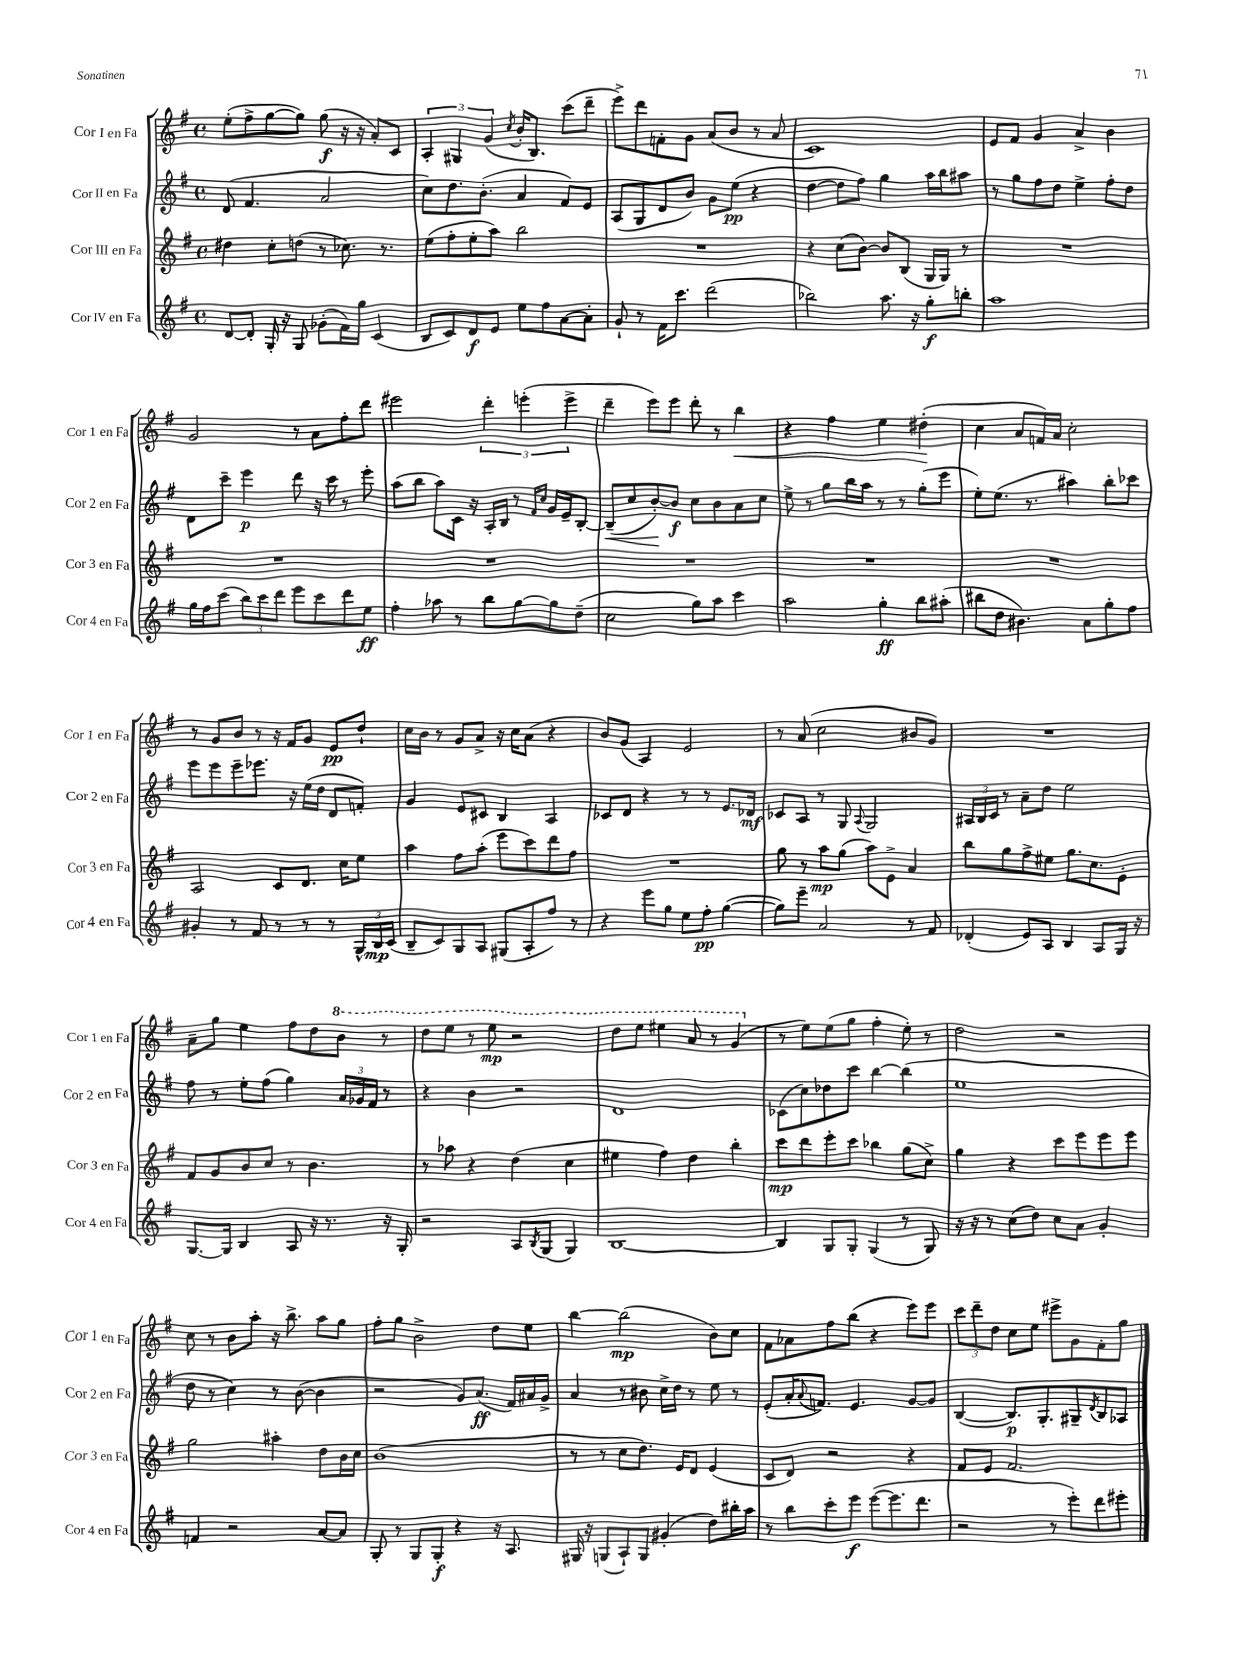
<<
\new StaffGroup <<
\new Staff = "s0" \with { instrumentName = "Cor I en Fa" shortInstrumentName = "Cor 1 en Fa" } {
    \clef treble \key g \major \defaultTimeSignature \time 4/4
    e''8-.( fis''8-> g''8~ g''8) g''8\f( r16 r16 a'8-.) c'8 |
    \tuplet 3/2 { a4-. gis4 g'4( } \acciaccatura { c''8 } b'16-. b8.) c'''8( d'''8-- |
    e'''8->) d'''8 f'8-. g'8 a'8( b'8 r8 a'8 |
    c'1) |
    e'8 fis'8 g'4 a'4-> b'4 |
    g'2 r8 a'8 fis''8-. d'''8 |
    eis'''2 \tuplet 3/2 { d'''4-. e'''4-.( e'''4-> } |
    d'''4-- e'''8) e'''8 d'''8-. r8 b''4\< |
    r4 fis''4 e''4 dis''4-.\!( |
    c''4 a'8 f'16) a'16 c''2-. |
    r8 g'8 b'8 r8 r16 fis'16 g'8 e'8\pp d''8-! |
    c''16 b'16 r8 g'8 a'8-> r16 c''16 a'8( r4 |
    b'8) g'8( a4) e'2 |
    r8 a'8( c''2 bis'8 g'8) |
    R1 |
    a'8-- g''8 e''4 fis''8 d''8 \ottava #1 b''8 r8 |
    d'''8 e'''8 r8 e'''8\mp r2 |
    d'''8 e'''8 eis'''4 a''8 r8 g''4( \ottava #0 |
    r8 e''8) e''8( g''8 fis''4-. e''8-.) r8 |
    d''2 r2 |
    c''8 r8 b'8 a''8-. r16 b''8.-> a''8 g''8 |
    fis''8-. g''8 b'2-> d''8 e''8 |
    b''4~ b''2\mp( b'8) c''8 |
    fis'8 aes'8 fis''8 b''8( r4 e'''8) e'''8 |
    \tuplet 3/2 { c'''8 d'''8-- d''8 } c''8 e''8 eis'''8-> g'8 fis'8-. g''8 \bar "|." |
}
\new Staff = "s1" \with { instrumentName = "Cor II en Fa" shortInstrumentName = "Cor 2 en Fa" } {
    \clef treble \key g \major \defaultTimeSignature \time 4/4
    d'8( fis'4. a'2 |
    c''8) d''8. b'8.-.( a'4 fis'8) e'8 |
    a8( g8 d'8 b'8) g'8 e''8\pp( r4 |
    d''4~ d''8 fis''8) g''4 a''16 b''16 ais''8 |
    r8 g''8 fis''8 d''8 e''4-> fis''8-. d''8 |
    d'8 c'''8-- e'''4\p d'''8 r16 c'''16 r8 e'''8-. |
    a''8( b''8 a''8) c'16 r16 a16-. b16 r8 \grace { fis'16 c''16 } g'16 e'16-- b8~-. |
    b8--\<( c''8 b'8~-.\!) b'8\f c''8 b'8 a'8 c''8 |
    e''8-> r8 g''8 b''16 a''16 r8 r8 g''8-.( e'''8 |
    e''8-.) e''8.( r8. ais''4) b''8-. ces'''8 |
    e'''8 e'''8 e'''8-- ees'''8. r16 e''16( d''16 d'8 f'8-.) |
    g'4 e'8 cis'8 b4 a4 |
    ces'8 d'8 r4 r8 r8 e'8. des'16\mf |
    ces'8 a8 r8 g8 \appoggiatura { a8 } g2 |
    \tuplet 3/2 { ais16 b16 c'16 } r8 a'8-- d''8 e''2 |
    fis''8 r8 e''8-. fis''8( g''4) \tuplet 3/2 { a'16 ges'16 fis'16 } r8 |
    r4 b'4 r2 |
    d'1 |
    ces'8( c''8) des''8 c'''8 b''4~ b''4( |
    e''1 |
    d''8 r8 c''4) r8 b'8~( b'4 |
    r2 g'8) a'8.\ff( fis'16) ais'16 g'16-> |
    a'4 r8 bis'8 c''16-> d''16 r8 e''8 r8 |
    e'8-.( a'16-. \appoggiatura { a'8 } f'8.) e'4. g'8~ g'8 |
    b4~( b8.\p) g8.-. gis8-- \acciaccatura { d'8 } b8 aes8 \bar "|." |
}
\new Staff = "s2" \with { instrumentName = "Cor III en Fa" shortInstrumentName = "Cor 3 en Fa" } {
    \clef treble \key g \major \defaultTimeSignature \time 4/4
    dis''4 c''8-. d''8( r8 ces''8.) r8. |
    e''8( fis''8-. e''8-. a''8) b''2 |
    R1 |
    r4 c''8( b'8~) b'8 b8( g16 g16) r8 |
    R1 |
    R1 |
    R1 |
    R1 |
    R1 |
    R1 |
    a2 c'8 d'8. c''16 e''8 |
    a''4 fis''8 a''8-.( e'''8 c'''8) d'''8 fis''8 |
    R1 |
    g''8 r8 a''8\mp g''8( a''8) e'8-> a'4 |
    b''8 g''8 fis''8-> eis''8 g''8. c''8. e'8-. |
    fis'8 g'8 b'8 c''8 r8 b'4. |
    r8 aes''8 r4 d''4( c''4 |
    eis''4 fis''4) d''4 b''4-. |
    c'''8\mp d'''8 e'''8-. c'''8 bes''4 g''8( c''8->) |
    g''4 r4 c'''8 e'''8 e'''8 e'''8 |
    g''2 ais''4-. d''8 b'16 c''16 |
    b'1( |
    r8 r8 c''8 d''8.) e'16 d'8 e'4( |
    c'8 d'8) r2 r4 |
    fis'8 e'8 fis'2. \bar "|." |
}
\new Staff = "s3" \with { instrumentName = "Cor IV en Fa" shortInstrumentName = "Cor 4 en Fa" } {
    \clef treble \key g \major \defaultTimeSignature \time 4/4
    d'8~ d'8-. g16-. r16 g8 ges'8-.( fis'16) g''16 c'4( |
    b8 c'8) d'8\f e'8 e''8 fis''8 a'8~ a'8-. |
    g'8-! r8 fis'16 c'''8. d'''2( |
    bes''2) a''8. r16 g''8-.\f b''8-. |
    a''1 |
    g''16 fis''16 c'''8( \tuplet 3/2 { b''8) c'''8 d'''8 } e'''8 c'''8 d'''8 e''8\ff |
    fis''4-. aes''8 r8 b''8 g''8~ g''8 d''8--( |
    c''2 g''8) a''8 c'''4 |
    a''2 g''4-.\ff b''8 ais''8-.( |
    bis''8 d''8 bis'4.) a'8 g''8-. fis''8 |
    gis'4-. r8 fis'8 r8 r8 r8 \tuplet 3/2 { g16-^ b16\mp c'16( } |
    b8-- c'8) g8 a8 gis8( a8-. fis''8) r8 |
    r4 e'''8 g''8 e''8 fis''8-.\pp g''4~( |
    g''8) e'''8-- a'2 r8 fis'8 |
    des'4-.( e'8) a8 b4 a8 g16 r16 |
    g8.~ g16 b4 a8 r16 r8. r16 g16-. |
    r2 a8 \acciaccatura { b8 } g8( g4) |
    b1~ |
    b4 g8 g8-. g4( r8 g8) |
    r16 r16 r8 c''8( d''8) c''8 a'8 g'4-. |
    f'4 r2 a'8~ a'8 |
    g8-. r8 g8 g8-.\f r4 r16 a8. |
    gis16 r16 g8( a8-!) g8 gis'4-.( d''8) bis''16-. a''16 |
    r8 b''8 c'''8-. e'''8\f e'''8~( e'''8. d'''8. |
    r2 r8 e'''8-.) d'''8 eis'''8-. \bar "|." |
}
>>
>>
\layout { \context { \Score \remove "Bar_number_engraver" } }
